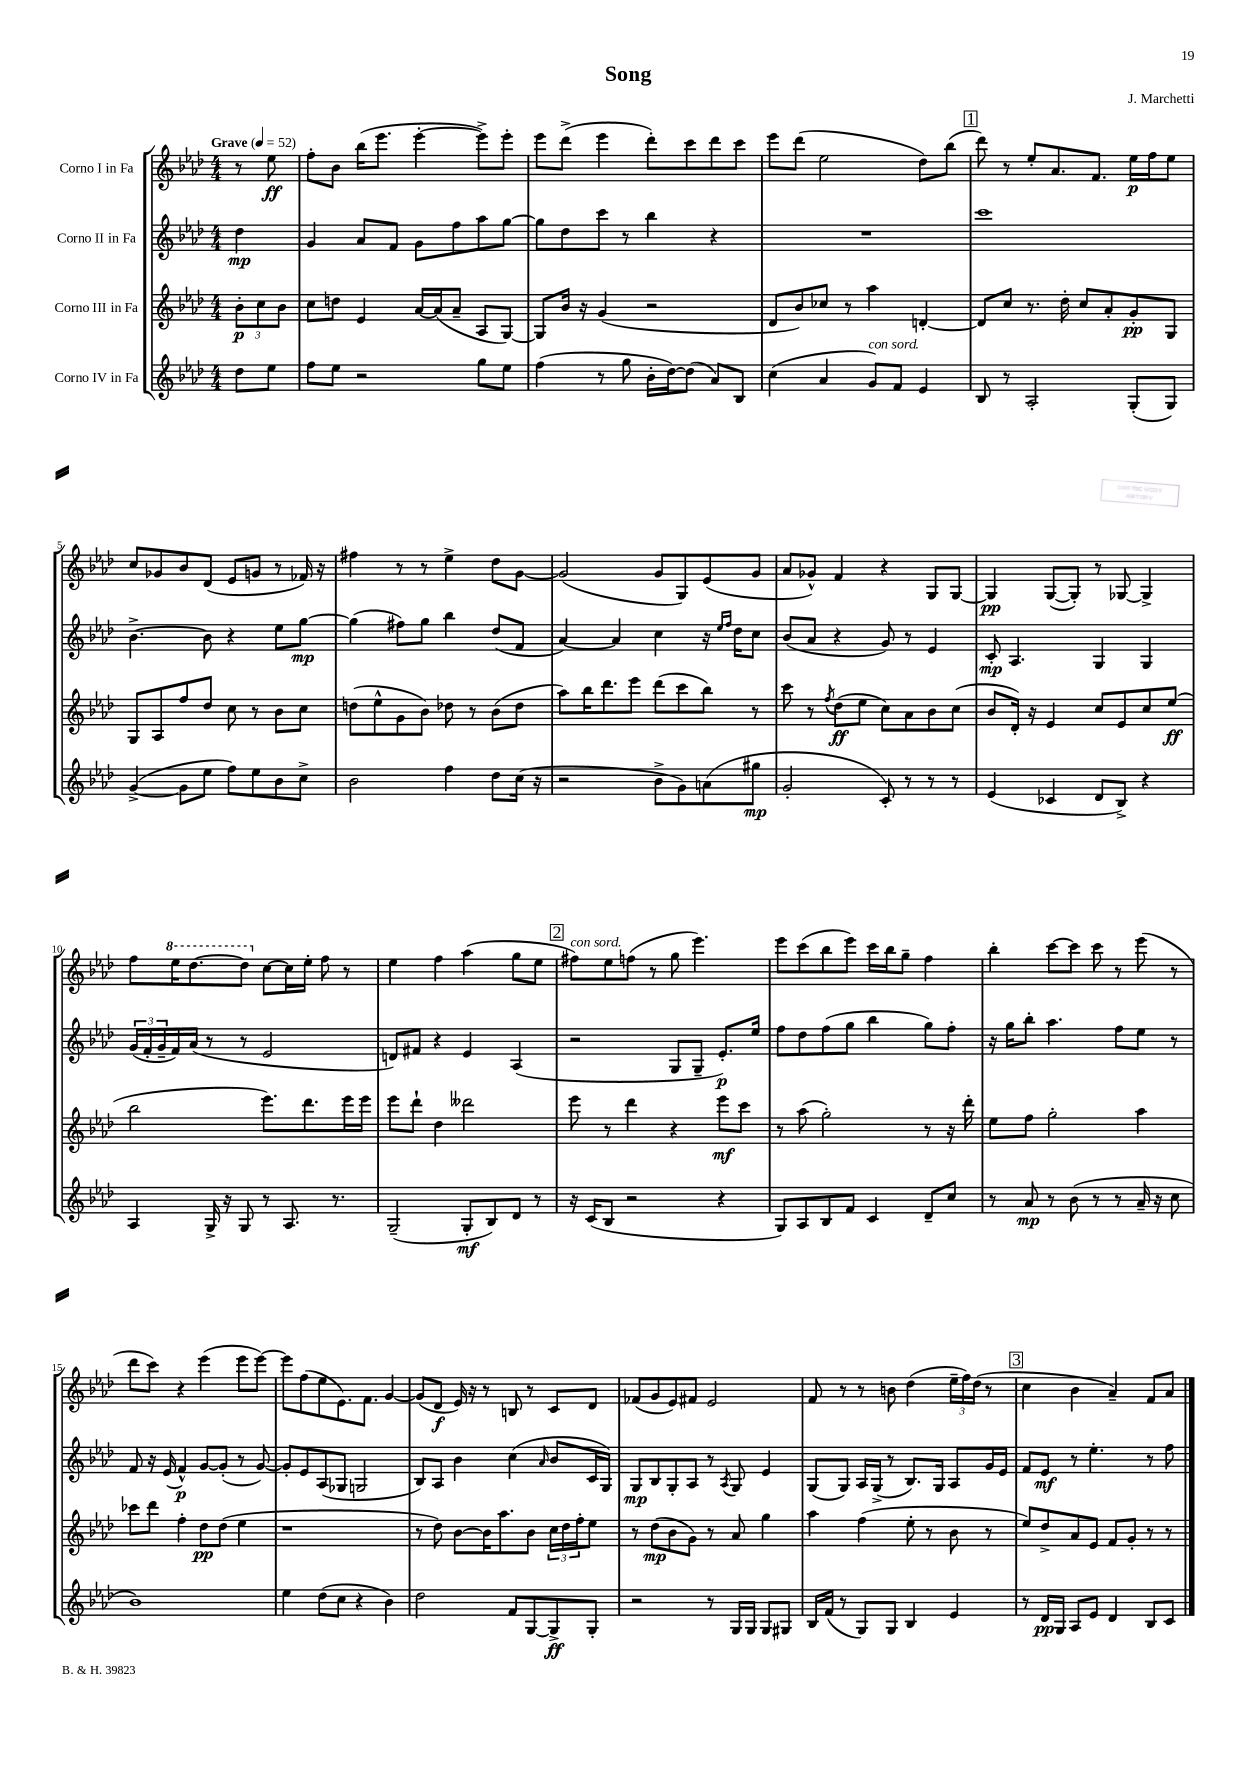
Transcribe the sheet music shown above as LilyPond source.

\header { title = "Song" composer = "J. Marchetti" }
<<
\new StaffGroup <<
\new Staff = "s0" \with { instrumentName = "Corno I in Fa" } {
    \clef treble \key aes \major \numericTimeSignature \time 4/4 \partial 4 \tempo "Grave" 4 = 52
    r8 ees''8\ff |
    f''8-. bes'8 bes''16( ees'''8. ees'''4~-. ees'''8->) ees'''8-. |
    ees'''8 des'''8->( ees'''4 des'''8-.) c'''8 des'''8 c'''8 |
    ees'''8 des'''8( ees''2 des''8) bes''8( |
    \mark \markup { \box "1" } des'''8) r8 ees''8-. aes'8. f'8. ees''16\p f''16 ees''8 |
    c''8 ges'8 bes'8 des'8( ees'8 g'8 r8 fes'16) r16 |
    fis''4 r8 r8 ees''4-> des''8 g'8~ |
    g'2( g'8 g8) ees'8( g'8 |
    aes'8 ges'8-^) f'4 r4 g8 g8~ |
    g4\pp g8~( g8-.) r8 ges8~ ges4-> |
    f''8 \ottava #1 ees'''16 des'''8.~ des'''8 \ottava #0 c''8~ c''16 ees''16-. f''8 r8 |
    ees''4 f''4 aes''4( g''8 ees''8 |
    \mark \markup { \box "2" } fis''8^\markup { \italic "con sord." }) ees''8 f''8( r8 g''8 ees'''4.) |
    ees'''8 c'''8( bes''8 ees'''8) c'''16 bes''16 g''8-- f''4 |
    bes''4-. c'''8~ c'''8 c'''8 r8 ees'''8( r8 |
    des'''8 c'''8) r4 ees'''4( ees'''8 ees'''8~) |
    ees'''8 f''8( ees''8 ees'8.) f'8. g'4~ |
    g'8( des'8\f ees'16) r16 r8 b8 r8 c'8 des'8 |
    fes'8( g'8 ees'8) fis'8 ees'2 |
    f'8 r8 r8 b'8 des''4( \tuplet 3/2 { ees''16-- f''16) des''16( } r8 |
    \mark \markup { \box "3" } c''4 bes'4 aes'4--) f'8 aes'8 \bar "|." |
}
\new Staff = "s1" \with { instrumentName = "Corno II in Fa" } {
    \clef treble \key aes \major \numericTimeSignature \time 4/4 \partial 4
    des''4\mp |
    g'4 aes'8 f'8 g'8 f''8 aes''8 g''8~ |
    g''8 des''8 c'''8 r8 bes''4 r4 |
    R1 |
    \mark \markup { \box "1" } c'''1 |
    bes'4.~-> bes'8 r4 ees''8 g''8~\mp |
    g''4( fis''8) g''8 bes''4 des''8( f'8 |
    aes'4~) aes'4 c''4 r16 \grace { ees''16 f''16 } des''16 c''8 |
    bes'8( aes'8 r4 g'8) r8 ees'4 |
    c'8-.\mp aes4. g4 g4 |
    \tuplet 3/2 { g'16( f'16-. g'16-- } f'16) aes'16( r8 r8 ees'2 |
    d'8) fis'8 r4 ees'4 aes4( |
    \mark \markup { \box "2" } r2 g8 g8-- ees'8.-.\p) ees''16 |
    f''8 des''8 f''8( g''8 bes''4 g''8) f''8-. |
    r16 g''16 bes''8-. aes''4. f''8 ees''8 r8 |
    f'8 r16 ees'16( f'4-^\p) g'8~ g'8-.( r8 g'8~) |
    g'8-. ees'8 aes8( ges8 g2 |
    bes8) aes8 bes'4 c''4( \grace { aes'16 } bes'8 c'16 g16) |
    g8\mp bes8 g8-. aes8 r8 \acciaccatura { aes8 } g8 ees'4 |
    g8( g8) aes16 g16->( r8 bes8.) g16 aes8 g'16 ees'16 |
    \mark \markup { \box "3" } f'8 ees'8\mf r8 ees''4.-. r8 f''8 \bar "|." |
}
\new Staff = "s2" \with { instrumentName = "Corno III in Fa" } {
    \clef treble \key aes \major \numericTimeSignature \time 4/4 \partial 4
    \tuplet 3/2 { bes'8-.\p c''8 bes'8 } |
    c''8 d''8 ees'4 aes'16~ aes'16( aes'8-- aes8 g8~) |
    g8 bes'16 r16 g'4( r2 |
    des'8 bes'8) ces''8 r8 aes''4 d'4~-. |
    \mark \markup { \box "1" } d'8 c''8 r8. des''16-. c''8 aes'8-. g'8-.\pp g8 |
    g8 aes8 f''8 des''8 c''8 r8 bes'8 c''8 |
    d''8( ees''8-^ g'8 bes'8) des''8 r8 bes'8( des''8 |
    aes''8) bes''16 des'''8. ees'''8 des'''8( c'''8 bes''8) r8 |
    c'''8 r8 \acciaccatura { f''8 } des''8\ff( ees''8 c''8) aes'8 bes'8 c''8( |
    bes'8 des'16-.) r16 ees'4 c''8 ees'8 c''8 ees''8\ff( |
    bes''2 ees'''8.) des'''8. ees'''16 ees'''16 |
    ees'''8 des'''8-! des''4 deses'''2 |
    \mark \markup { \box "2" } ees'''8 r8 des'''4 r4 ees'''8\mf c'''8 |
    r8 aes''8( g''2-.) r8 r16 des'''16-. |
    ees''8 f''8 g''2-. aes''4 |
    ces'''8 des'''8 f''4-. des''8\pp des''8( ees''4 |
    r1 |
    r8 des''8) bes'8~ bes'16 aes''8. bes'8 \tuplet 3/2 { c''16 des''16 f''16-. } ees''8 |
    r8 des''8\mp( bes'8 g'8) r8 aes'8 g''4 |
    aes''4 f''4( ees''8-. r8 bes'8 r8 |
    \mark \markup { \box "3" } ees''8) des''8-> aes'8 ees'8 f'8 g'8-. r8 r8 \bar "|." |
}
\new Staff = "s3" \with { instrumentName = "Corno IV in Fa" } {
    \clef treble \key aes \major \numericTimeSignature \time 4/4 \partial 4
    des''8 ees''8 |
    f''8 ees''8 r2 g''8 ees''8 |
    f''4( r8 g''8 bes'16-. des''16~) des''8( aes'8) bes8 |
    c''4( aes'4 g'8^\markup { \italic "con sord." }) f'8 ees'4 |
    \mark \markup { \box "1" } bes8 r8 aes2-. g8-.( g8) |
    g'4~->( g'8 ees''8 f''8) ees''8 bes'8 c''8-> |
    bes'2 f''4 des''8 c''16( r16 |
    r2 bes'8-> g'8) a'8( gis''8\mp |
    g'2-. c'8-.) r8 r8 r8 |
    ees'4( ces'4 des'8 bes8->) r4 |
    aes4 g16-> r16 g8 r8 aes8. r8. |
    g2--( g8-.\mf bes8) des'8 r8 |
    \mark \markup { \box "2" } r16 c'16( bes8 r2 r4 |
    g8) aes8 bes8 f'8 c'4 des'8-- c''8 |
    r8 aes'8\mp r8 bes'8( r8 r8 aes'16-- r16 c''8 |
    bes'1) |
    ees''4 des''8( c''8 r4 bes'4) |
    des''2 f'8 g8~ g8->\ff g8-. |
    r2 r8 g16 g16 g8 gis8 |
    bes16 f'16( r8 g8) g8 bes4 ees'4 |
    \mark \markup { \box "3" } r8 des'16\pp g16 aes8 ees'8 des'4 bes8 c'8 \bar "|." |
}
>>
>>
